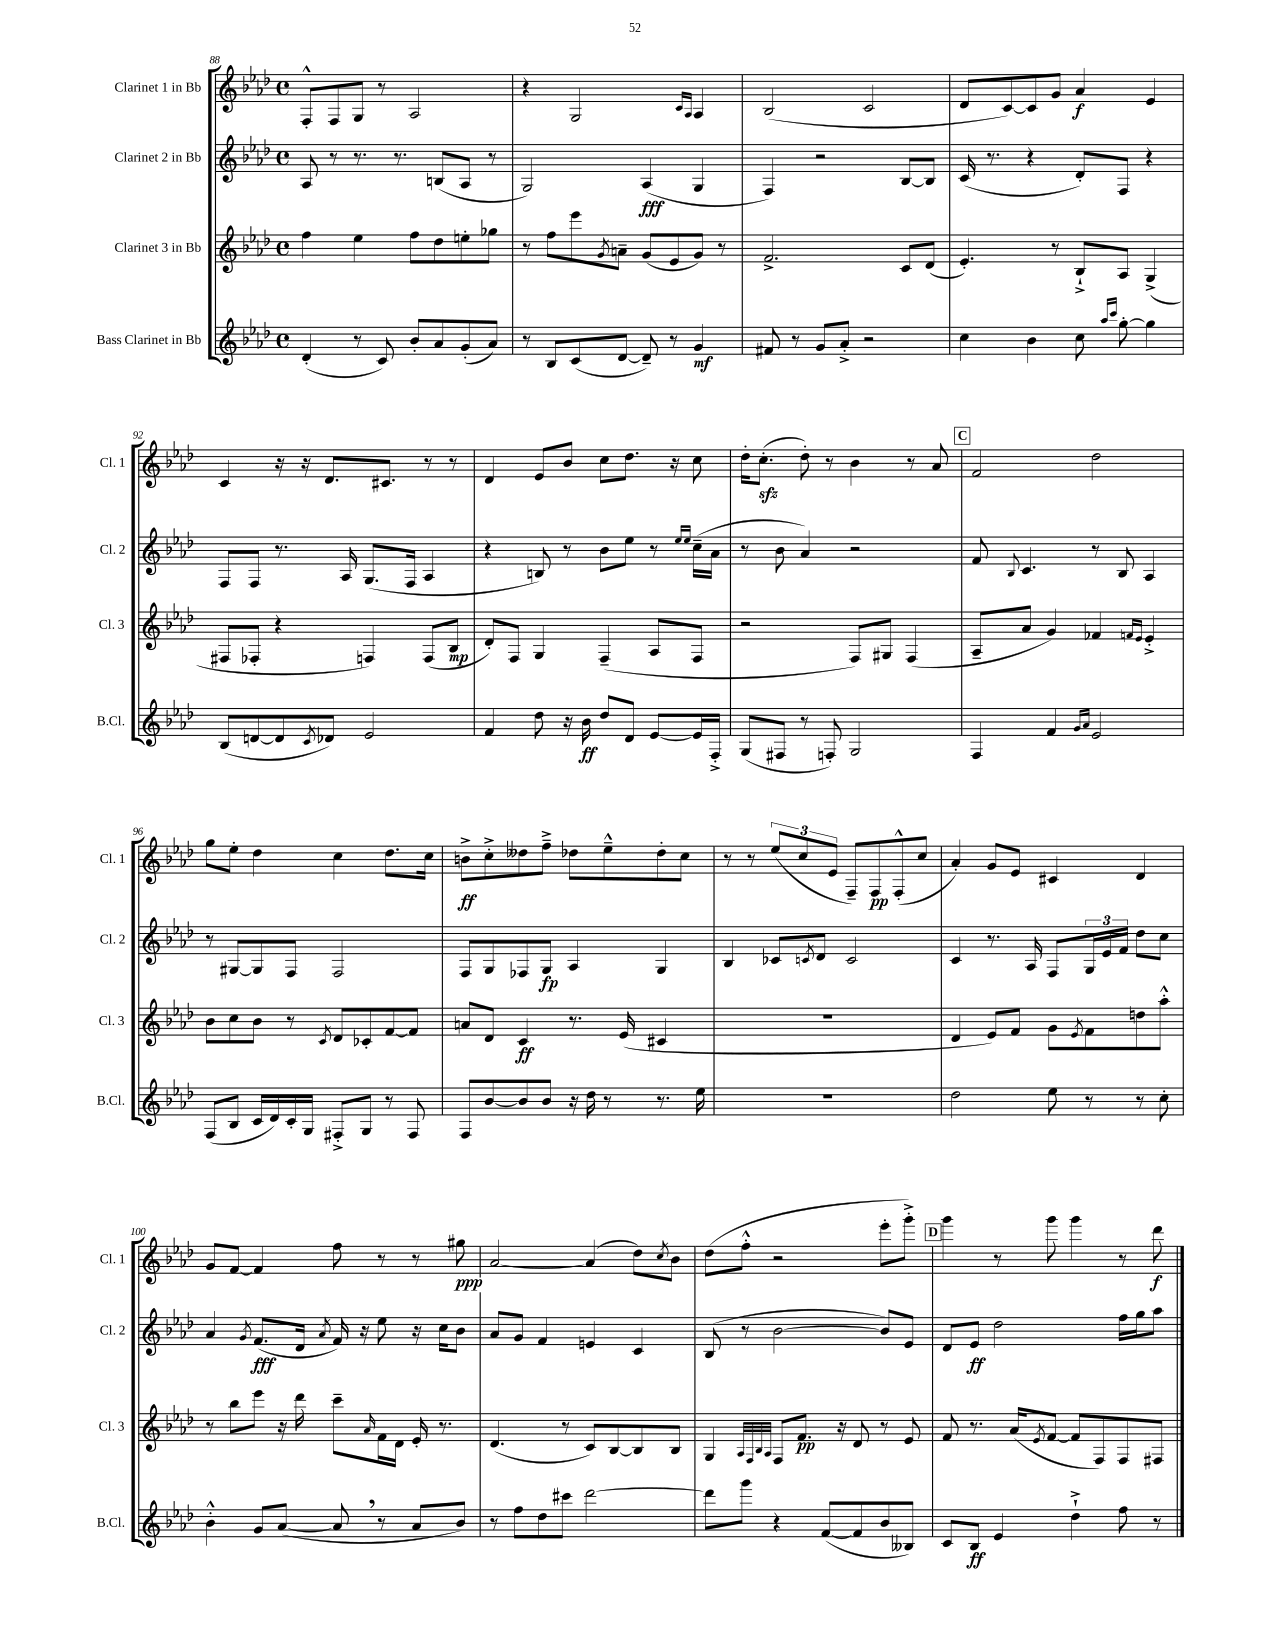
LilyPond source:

<<
\new StaffGroup <<
\new Staff = "s0" \with { instrumentName = "Clarinet 1 in Bb" shortInstrumentName = "Cl. 1" } {
    \clef treble \key aes \major \defaultTimeSignature \time 4/4
    f8-.-^ f8 g8 r8 aes2 |
    r4 g2 \grace { c'16 aes16 } aes4 |
    bes2( c'2 |
    des'8 c'8~) c'8 g'8 aes'4\f ees'4 |
    c'4 r16 r16 des'8. cis'8. r8 r8 |
    des'4 ees'8 bes'8 c''8 des''8. r16 c''8 |
    des''16-. c''8.-.\sfz( des''8-.) r8 bes'4 r8 aes'8 |
    \mark \markup { \box "C" } f'2 des''2 |
    g''8 ees''8-. des''4 c''4 des''8. c''16 |
    b'8->\ff c''8-.-> deses''8 f''8---> des''8 ees''8---^ des''8-. c''8 |
    r8 r8 \tuplet 3/2 { ees''8( c''8 ees'8 } f8--) f8\pp f8-.-^( c''8 |
    aes'4-.) g'8 ees'8 cis'4 des'4 |
    g'8 f'8~ f'4 f''8 r8 r8 gis''8\ppp |
    aes'2~ aes'4( des''8) \acciaccatura { c''8 } bes'8 |
    des''8( f''8-.-^ r2 ees'''8-. g'''8-.->) |
    \mark \markup { \box "D" } g'''4 r8 g'''8 g'''4 r8 des'''8\f \bar "|." |
}
\new Staff = "s1" \with { instrumentName = "Clarinet 2 in Bb" shortInstrumentName = "Cl. 2" } {
    \clef treble \key aes \major \defaultTimeSignature \time 4/4
    aes8 r8 r8. r8. b8( aes8 r8 |
    g2) aes4\fff( g4 |
    f4) r2 bes8~ bes8 |
    c'16( r8. r4 des'8-.) f8 r4 |
    f8 f8 r8. aes16 g8.( f16 aes4 |
    r4 b8) r8 bes'8 ees''8 r8 \grace { ees''16 ees''16 } c''16--( aes'16 |
    r8 bes'8 aes'4) r2 |
    \mark \markup { \box "C" } f'8 \appoggiatura { bes8 } c'4. r8 bes8 aes4 |
    r8 gis8~ gis8 f8 f2 |
    f8 g8 fes8 g8\fp aes4 g4 |
    bes4 ces'8 \acciaccatura { c'8 } des'8 c'2 |
    c'4 r8. aes16 f8 \tuplet 3/2 { g16 ees'16 f'16 } des''8 c''8 |
    aes'4 \acciaccatura { g'8 } f'8.\fff( des'16 \acciaccatura { aes'8 } f'16) r16 ees''8 r16 c''16 bes'8 |
    aes'8 g'8 f'4 e'4 c'4 |
    bes8( r8 bes'2~ bes'8) ees'8 |
    \mark \markup { \box "D" } des'8 ees'8\ff des''2 f''16 g''16 aes''8 \bar "|." |
}
\new Staff = "s2" \with { instrumentName = "Clarinet 3 in Bb" shortInstrumentName = "Cl. 3" } {
    \clef treble \key aes \major \defaultTimeSignature \time 4/4
    f''4 ees''4 f''8 des''8 e''8-. ges''8 |
    r8 f''8 ees'''8 \acciaccatura { g'8 } a'8-- g'8( ees'8 g'8) r8 |
    f'2.-> c'8 des'8( |
    ees'4.-.) r8 bes8-!-> aes8 g4->( |
    fis8 fes8-. r4 f4) f8( bes8\mp |
    des'8-.) f8 g4 f4--( aes8 f8 |
    r2 f8) gis8 f4( |
    \mark \markup { \box "C" } aes8-- aes'8 g'4) fes'4 \grace { f'16 ees'16 } ees'4-.-> |
    bes'8 c''8 bes'8 r8 \acciaccatura { c'8 } des'8 ces'8-. f'8~ f'8 |
    a'8 des'8 c'4\ff r8. ees'16( cis'4 |
    R1 |
    des'4 ees'8) f'8 g'8 \acciaccatura { ees'8 } f'8 d''8 aes''8-.-^ |
    r8 bes''8 ees'''8 r16 des'''16 c'''8-- \grace { aes'16 } f'16 des'16 ees'16-. r8. |
    des'4.( r8 c'8) bes8~ bes8 bes8 |
    g4 \grace { aes32 f32 bes32 aes32 } f8 f'8.\pp r16 des'8 r8 ees'8 |
    \mark \markup { \box "D" } f'8 r8. aes'16( \acciaccatura { ees'8 } f'8~ f'8 f8) f8 fis8 \bar "|." |
}
\new Staff = "s3" \with { instrumentName = "Bass Clarinet in Bb" shortInstrumentName = "B.Cl." } {
    \clef treble \key aes \major \defaultTimeSignature \time 4/4
    des'4-.( r8 c'8) bes'8-. aes'8 g'8-.( aes'8) |
    r8 bes8 c'8( des'8~ des'8--) r8 g'4\mf |
    fis'8 r8 g'8 aes'8-.-> r2 |
    c''4 bes'4 c''8 \grace { aes''16 c'''16 } g''8~-. g''4 |
    bes8( d'8~ d'8 \acciaccatura { c'8 } des'8) ees'2 |
    f'4 des''8 r16 bes'16\ff des''8 des'8 ees'8~ ees'16 f16-.-> |
    g8( fis8 r8 f8-.) g2 |
    \mark \markup { \box "C" } f4 f'4 \grace { g'16 aes'16 } ees'2 |
    f8( bes8 c'16 des'16) c'16-. g16 fis8-.-> g8 r8 fis8 |
    f8 bes'8~ bes'8 bes'8 r16 des''16 r8 r8. ees''16 |
    R1 |
    des''2 ees''8 r8 r8 c''8-. |
    bes'4-.-^ g'8 aes'8~( aes'8 \breathe r8 aes'8 bes'8) |
    r8 f''8 des''8 cis'''8 des'''2~ |
    des'''8 g'''8 r4 f'8~( f'8 bes'8 beses8) |
    \mark \markup { \box "D" } c'8 bes8\ff ees'4 des''4-!-> f''8 r8 \bar "|." |
}
>>
>>
\layout { \context { \Score currentBarNumber = #88 } }
